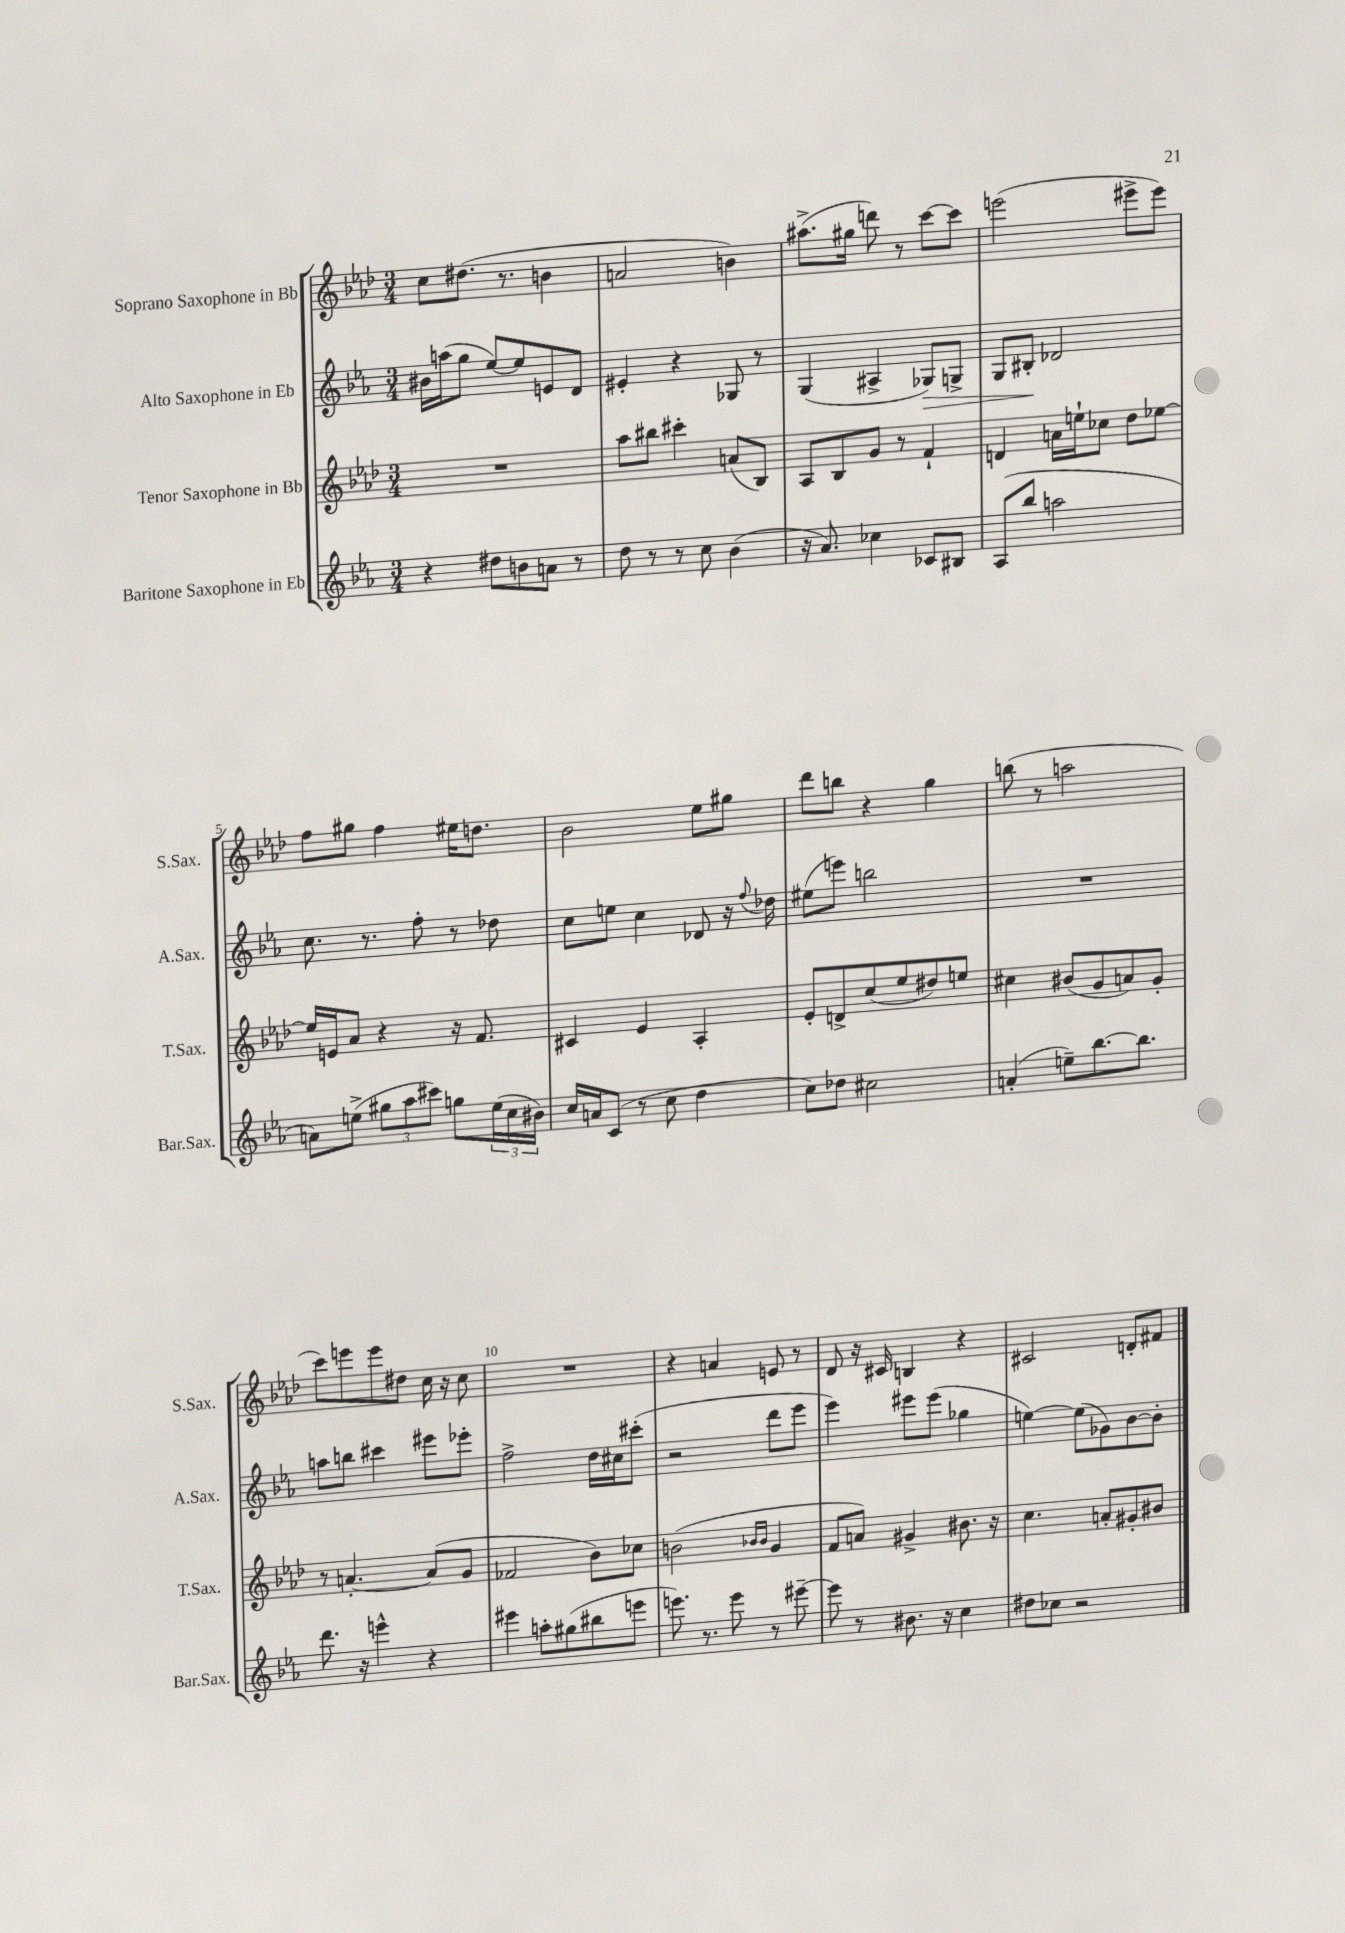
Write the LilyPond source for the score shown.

<<
\new StaffGroup <<
\new Staff = "s0" \with { instrumentName = "Soprano Saxophone in Bb" shortInstrumentName = "S.Sax." } {
    \clef treble \key aes \major \numericTimeSignature \time 3/4
    c''8 dis''8.( r8. b'4 |
    a'2 b'4) |
    ais''8.->( gis''16 d'''8) r8 c'''8~ c'''8 |
    e'''2( eis'''8-> eis'''8) |
    f''8 gis''8 f''4 eis''16 d''8. |
    bes'2 ees''8 gis''8 |
    des'''8 b''8 r4 g''4 |
    b''8( r8 a''2 |
    c'''8) e'''8 e'''8 dis''8 c''16 r16 c''8 |
    R2. |
    r4 a'4 e'8 r8 |
    des'8 r16 cis'16 b4 r4 |
    cis'2 d'8-. fis'8 \bar "|." |
}
\new Staff = "s1" \with { instrumentName = "Alto Saxophone in Eb" shortInstrumentName = "A.Sax." } {
    \clef treble \key ees \major \numericTimeSignature \time 3/4
    bis'16 a''16( g''8 ees''8~) ees''8 e'8 d'8 |
    eis'4-. r4 ges8 r8 |
    g4( ais4-> ges8\>) g8-> |
    g8 bis8-.\! des'2 |
    c''8. r8. f''8-. r8 des''8 |
    c''8 e''8 c''4 des'8 r16 \appoggiatura { f''8 } des''16 |
    eis''8( e'''8) b''2 |
    R2. |
    a''8 b''8 cis'''4 eis'''8 ees'''8-. |
    f''2-> d''16 cis''16 cis'''8-.( |
    r2 d'''8 ees'''8 |
    ees'''4) eis'''8 eis'''8( ges''4 |
    e''4~) e''8( ges'8) bes'8~ bes'8-. \bar "|." |
}
\new Staff = "s2" \with { instrumentName = "Tenor Saxophone in Bb" shortInstrumentName = "T.Sax." } {
    \clef treble \key aes \major \numericTimeSignature \time 3/4
    R2. |
    aes''8 bis''8 cis'''4-. a'8( bes8) |
    aes8 bes8 g'8 r8 f'4-! |
    d'4 a'16 e''16-! ces''8 des''8 ees''8~ |
    ees''16 e'16 aes'8 r4 r16 f'8. |
    cis'4 ees'4 aes4-. |
    ees'8-. d'8-> c''8( ees''8 dis''8) e''8 |
    cis''4 bis'8( g'8 a'8) g'8-. |
    r8 a'4.~-. a'8( g'8 |
    fes'2 bes'8) ces''8 |
    b'2( \grace { bes'16 bes'16 } g'4 |
    f'8 a'8) gis'4-> bis'8. r16 |
    c''4. a'8-. gis'8-. bis'8 \bar "|." |
}
\new Staff = "s3" \with { instrumentName = "Baritone Saxophone in Eb" shortInstrumentName = "Bar.Sax." } {
    \clef treble \key ees \major \numericTimeSignature \time 3/4
    r4 dis''8 b'8 a'8 r8 |
    d''8 r8 r8 c''8 bes'4( |
    r16 aes'8.) ces''4 ces'8 bis8 |
    aes8( bes''8 a''2 |
    a'8) e''8->( \tuplet 3/2 { gis''8 aes''8 cis'''8) } g''8 \tuplet 3/2 { e''16( c''16 bis'16) } |
    c''16 a'16 c'8( r8 c''8 d''4 |
    c''8) des''8 cis''2 |
    a'4-.( e''8--) bes''8.~ bes''8. |
    d'''8. r16 e'''4-^ r4 |
    eis'''4 a''8-. gis''8( bis''8 e'''8 |
    e'''8.) r8. e'''8 r8 eis'''8~-- |
    eis'''8 r8 bis'8. r16 c''4 |
    dis''8 ces''8 r2 \bar "|." |
}
>>
>>
\layout { \context { \Score \override BarNumber.break-visibility = ##(#f #t #t) barNumberVisibility = #(every-nth-bar-number-visible 5) } }
